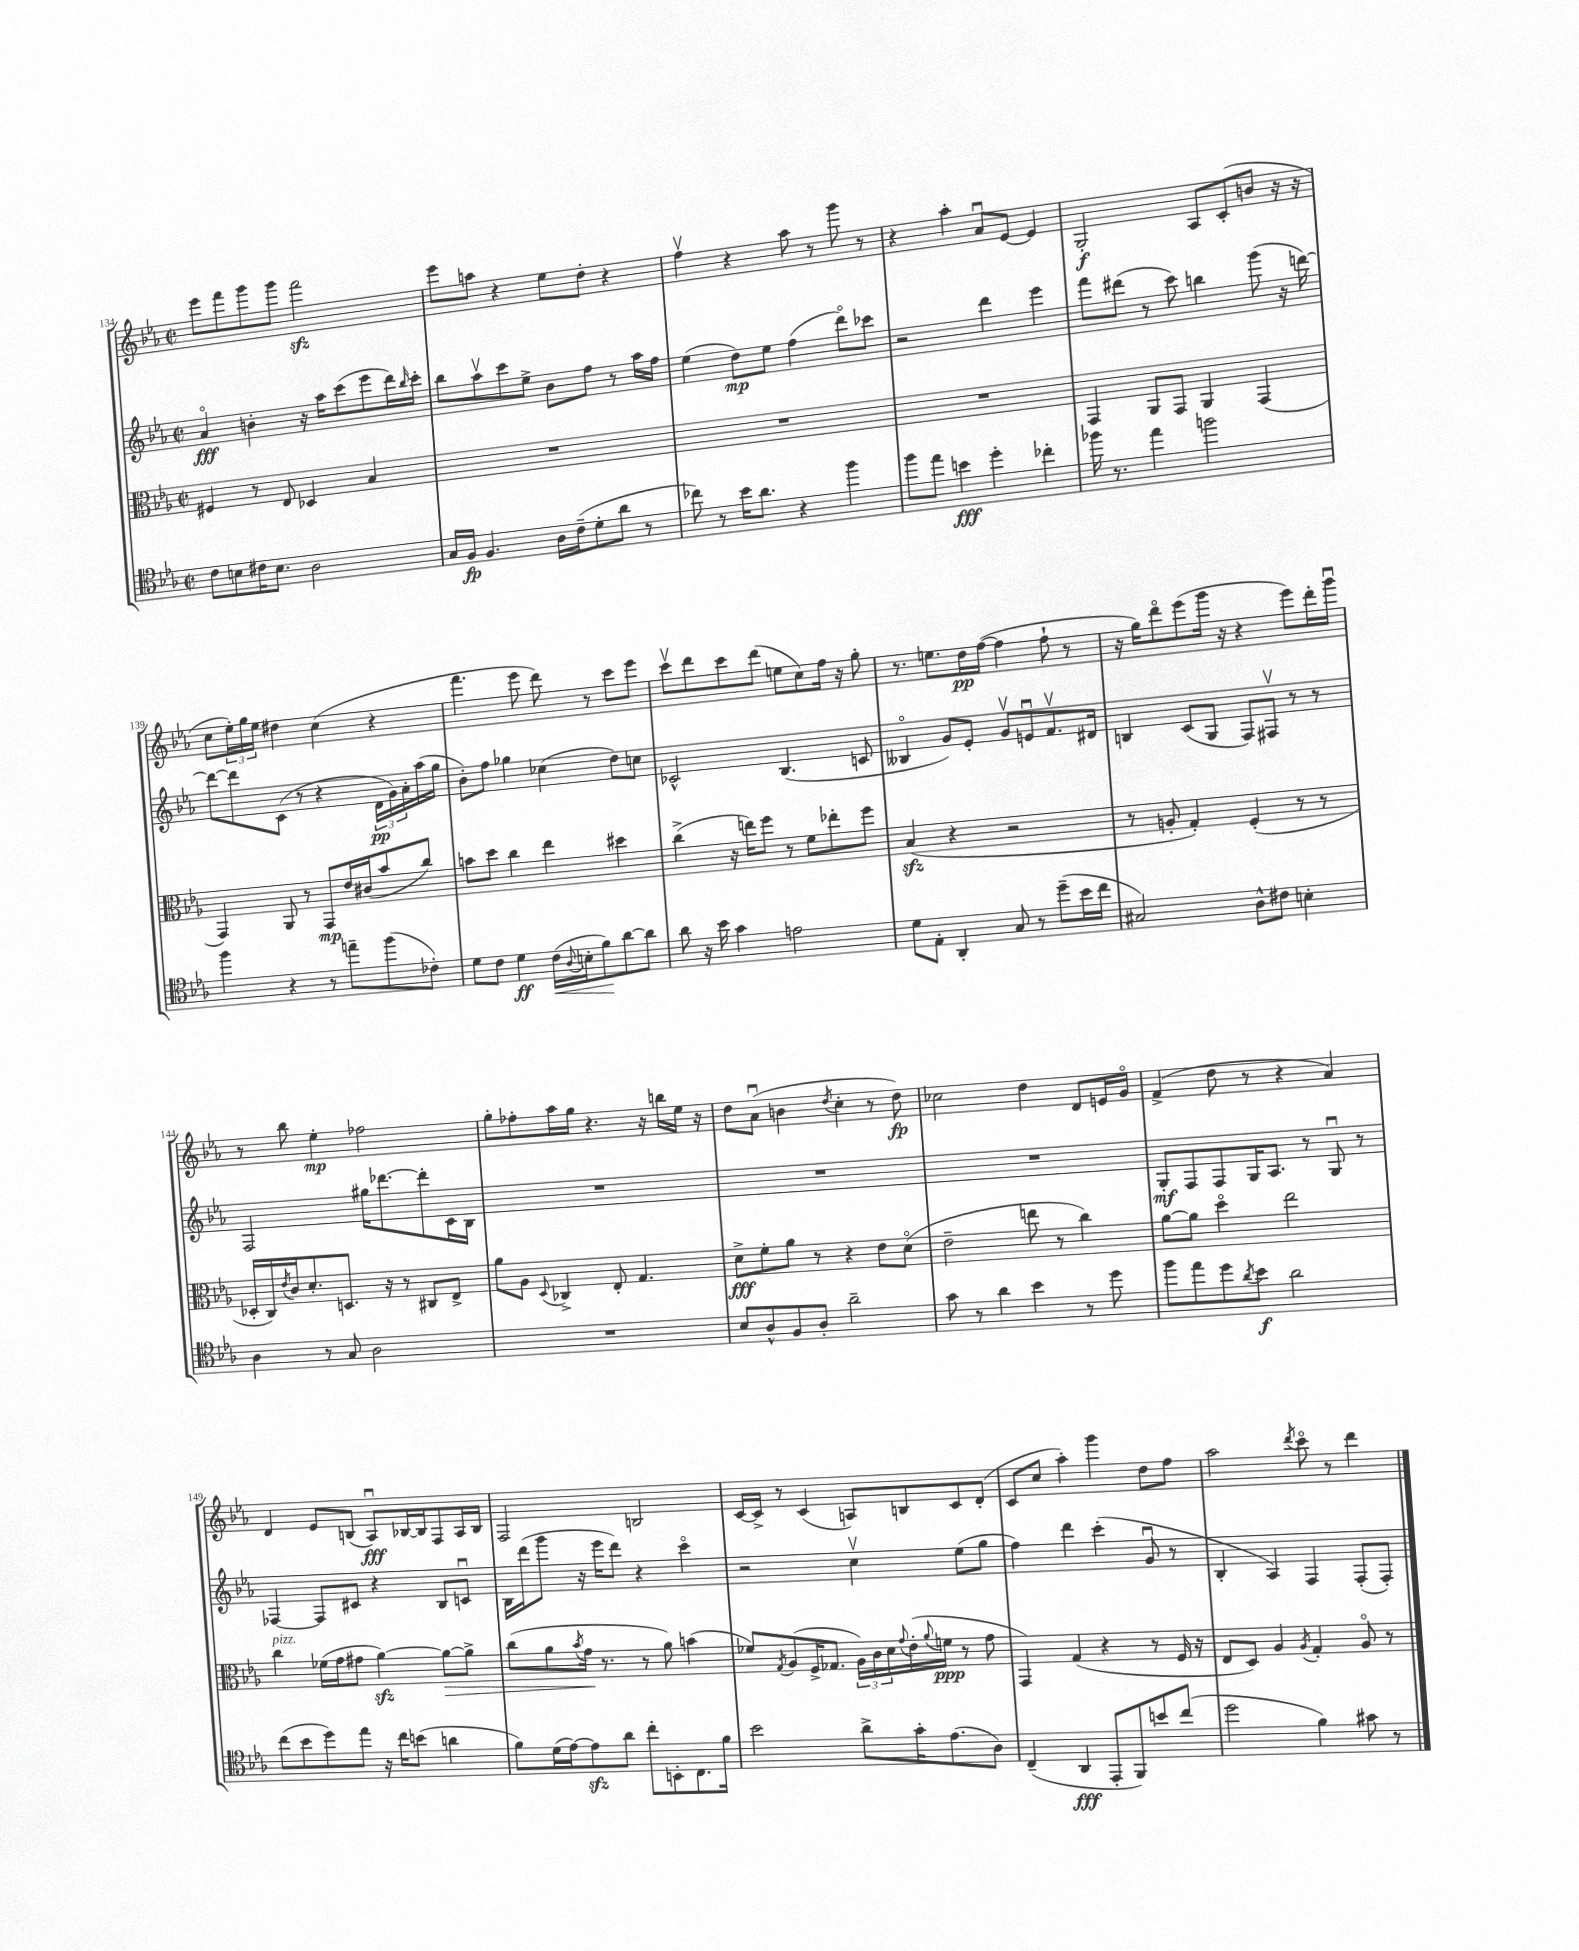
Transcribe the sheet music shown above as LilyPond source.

<<
\new StaffGroup <<
\new Staff = "s0" {
    \clef treble \key ees \major \defaultTimeSignature \time 2/2
    ees'''8 f'''8 g'''8 g'''8 f'''2\sfz |
    ees'''8 a''8 r4 ees''8 d''8-. r4 |
    f''4\upbow r4 aes''8 r8 g'''8 r8 |
    r4 aes''4-. aes'8\downbow ees'8~ ees'4 |
    g2-.\f aes8 c'8-.( b'8 r16 r16 |
    c''8 \tuplet 3/2 { ees''16-.) g''16 ees''16 } dis''4 c''4( r4 |
    f'''4. ees'''8 d'''8) r8 c'''8 ees'''8 |
    c'''8\upbow d'''8 c'''8 d'''8( e''8 c''8) f''16 r16 g''8-. |
    r8. e''8. d''16\pp f''16~( f''4 f''8-! r8 |
    r16 g''16) d'''8\flageolet ees'''8( g'''16 r16 r4 ees'''8) d'''16-. g'''16\downbow |
    r8 bes''8 ees''4-.\mp fes''2 |
    g''8-. fes''8-. aes''16 g''16 r4. r16 b''16 ees''16 r16 |
    d''8 aes'8\downbow( b'4 \acciaccatura { d''8 } c''4-. r8 d''8\fp) |
    ces''2 d''4 d'8 e'16 g'16\flageolet |
    f'4->( d''8 r8 r4 aes'4) |
    d'4 ees'8 b8( aes8\downbow\fff) bes16~ bes16 f8 aes16 bes16 |
    f2 b2 |
    c'16~ c'16-> r8 c'4( a8) b8 c'8 d'8-.( |
    c'8 c''8 aes''4-.) g'''4 d''8 f''8 |
    aes''2 \acciaccatura { d'''8 } c'''8\flageolet r8 d'''4 \bar "|." |
}
\new Staff = "s1" {
    \clef treble \key ees \major \defaultTimeSignature \time 2/2
    aes'4\flageolet\fff b'4-. r16 aes''16 c'''8( ees'''8 d'''16) \grace { bes''16 } c'''16-. |
    bes''8 aes''8\upbow c'''8 ees''8-> bes'8 f''8 r8 aes''16 f''16 |
    ees''4( d''8\mp) ees''8 f''4( d'''8\flageolet) ces'''8 |
    r2 d'''4 ees'''4 |
    f'''8 dis'''8( r8 c'''8) b''4 g'''8( r16 d'''16~) |
    d'''8~ d'''8 c'8( r8 r4 \tuplet 3/2 { d'16\pp g'16) aes'16-. } aes''16( g''16 |
    bes'8-.) f''8 ges''4 ces''4( d''8) c''8 |
    ces'2-^ bes4.( c'8 |
    beses4\flageolet g'8) ees'8-. g'8\upbow e'8\downbow f'8.\upbow dis'16 |
    b4 c'8( g8 f8) fis8\upbow r8 r8 |
    f2 gis''16 des'''8.~ des'''8-. c'16 bes16 |
    R1 |
    R1 |
    R1 |
    g8-.\mf f8 f8 g16 aes8. r8 g8\downbow r8 |
    fes4~ fes8 cis'8 r4 bes8 c'8\downbow |
    bes16 d'''16( g'''8 r16 ees'''16 d'''8) r4 c'''4\flageolet |
    r2 c''4\upbow ees''8( g''8 |
    f''4) d'''4 c'''4-.( g'8\downbow r8 |
    bes4-. aes4) f4 f8-.( f8-.) \bar "|." |
}
\new Staff = "s2" {
    \clef alto \key ees \major \defaultTimeSignature \time 2/2
    fis4 r8 ees8 des4 bes4 |
    R1 |
    R1 |
    R1 |
    g,4 aes,8 g,8 aes,4 g,4( |
    g,4) aes,8 r8 g,8\mp ees'16 cis'16( bes'8 c''8) |
    b'8 d''8 c''4 ees''4 dis''4 |
    c''4->( r16 e''16) f''8 r8 f'8 ees''8-. f''8 |
    bes4\sfz( r4 r2 |
    r8 a8-. g4-.) f4-.( r8 r8 |
    des16-. c16) \acciaccatura { ees'8 } c'16 d'8.-. d8. r16 r8 cis8 ees8-> |
    aes'8 aes8 \appoggiatura { d8 } ces4-> ees8-. g4. |
    d'8->\fff f'8-. aes'8 r8 r4 ees'8 d'8\flageolet( |
    ees'2-- e''8 r8 c''4) |
    aes'8~ aes'8 d''4\flageolet ees''2 |
    c''4^\markup { \italic "pizz." } fes'16( g'16 gis'8 aes'4~\sfz) aes'8~\> aes'8-> |
    c''8( aes'8 \acciaccatura { bes'8 } g'16\! r8. r8 aes'8) b'4( |
    fes'8) \acciaccatura { g8 } aes8( f16-> ges8. \tuplet 3/2 { aes16) c'16 d'16 } \appoggiatura { g'8 } ees'16-.( \appoggiatura { aes'8 } f'16\ppp r8 g'8 |
    g,4) g4( r4 r8 f16 r16 |
    ees8 d8) aes4 \acciaccatura { aes8 } g4-. aes8\flageolet r8 \bar "|." |
}
\new Staff = "s3" {
    \clef tenor \key ees \major \defaultTimeSignature \time 2/2
    c'8 b8 cis'16 b8. aes2 |
    g16 f16\fp f4. aes16 c'16--( d'8-. aes'8 r8 |
    ces''8) r8 bes'16 aes'8. r4 f''4 |
    f''8 ees''8 b'4\fff d''4-. ces''4-. |
    fes''16 r8. ees''4 f''2 |
    f''4 r4 r8 e''8-- f''8( ces'8-.) |
    d'8 c'8 d'4\ff c'16\<( \appoggiatura { aes8 } b16-. f'8\!) aes'8~ aes'8 |
    aes'8 r16 bes'16 g'4 e'2 |
    d'8 ees8-. aes,4-. g8 r8 d''8--( bes'16 c''16 |
    gis2) aes8-^ cis'8 b4-. |
    aes4 r8 g8 aes2 |
    R1 |
    bes8 aes8-^ f8 aes8-. aes'2-- |
    g'8 r8 aes'4 bes'4 r8 d''8 |
    f''8 ees''8 d''8 \acciaccatura { aes'8 } bes'8\f aes'2 |
    c''8( bes'8 d''8) ees''8 r16 c''16 b'8( a'4 |
    f'8) d'16( ees'16~) ees'8\sfz aes'8 c''8-. b,8-. c8. f'16 |
    bes'2 aes'8-> g'16-. ees'8.( aes8) |
    c4--( aes,4\fff ees,8-. f,8) b'8 c''8( |
    d''2 f'4) gis'8 r8 \bar "|." |
}
>>
>>
\layout { \context { \Score currentBarNumber = #134 } }
